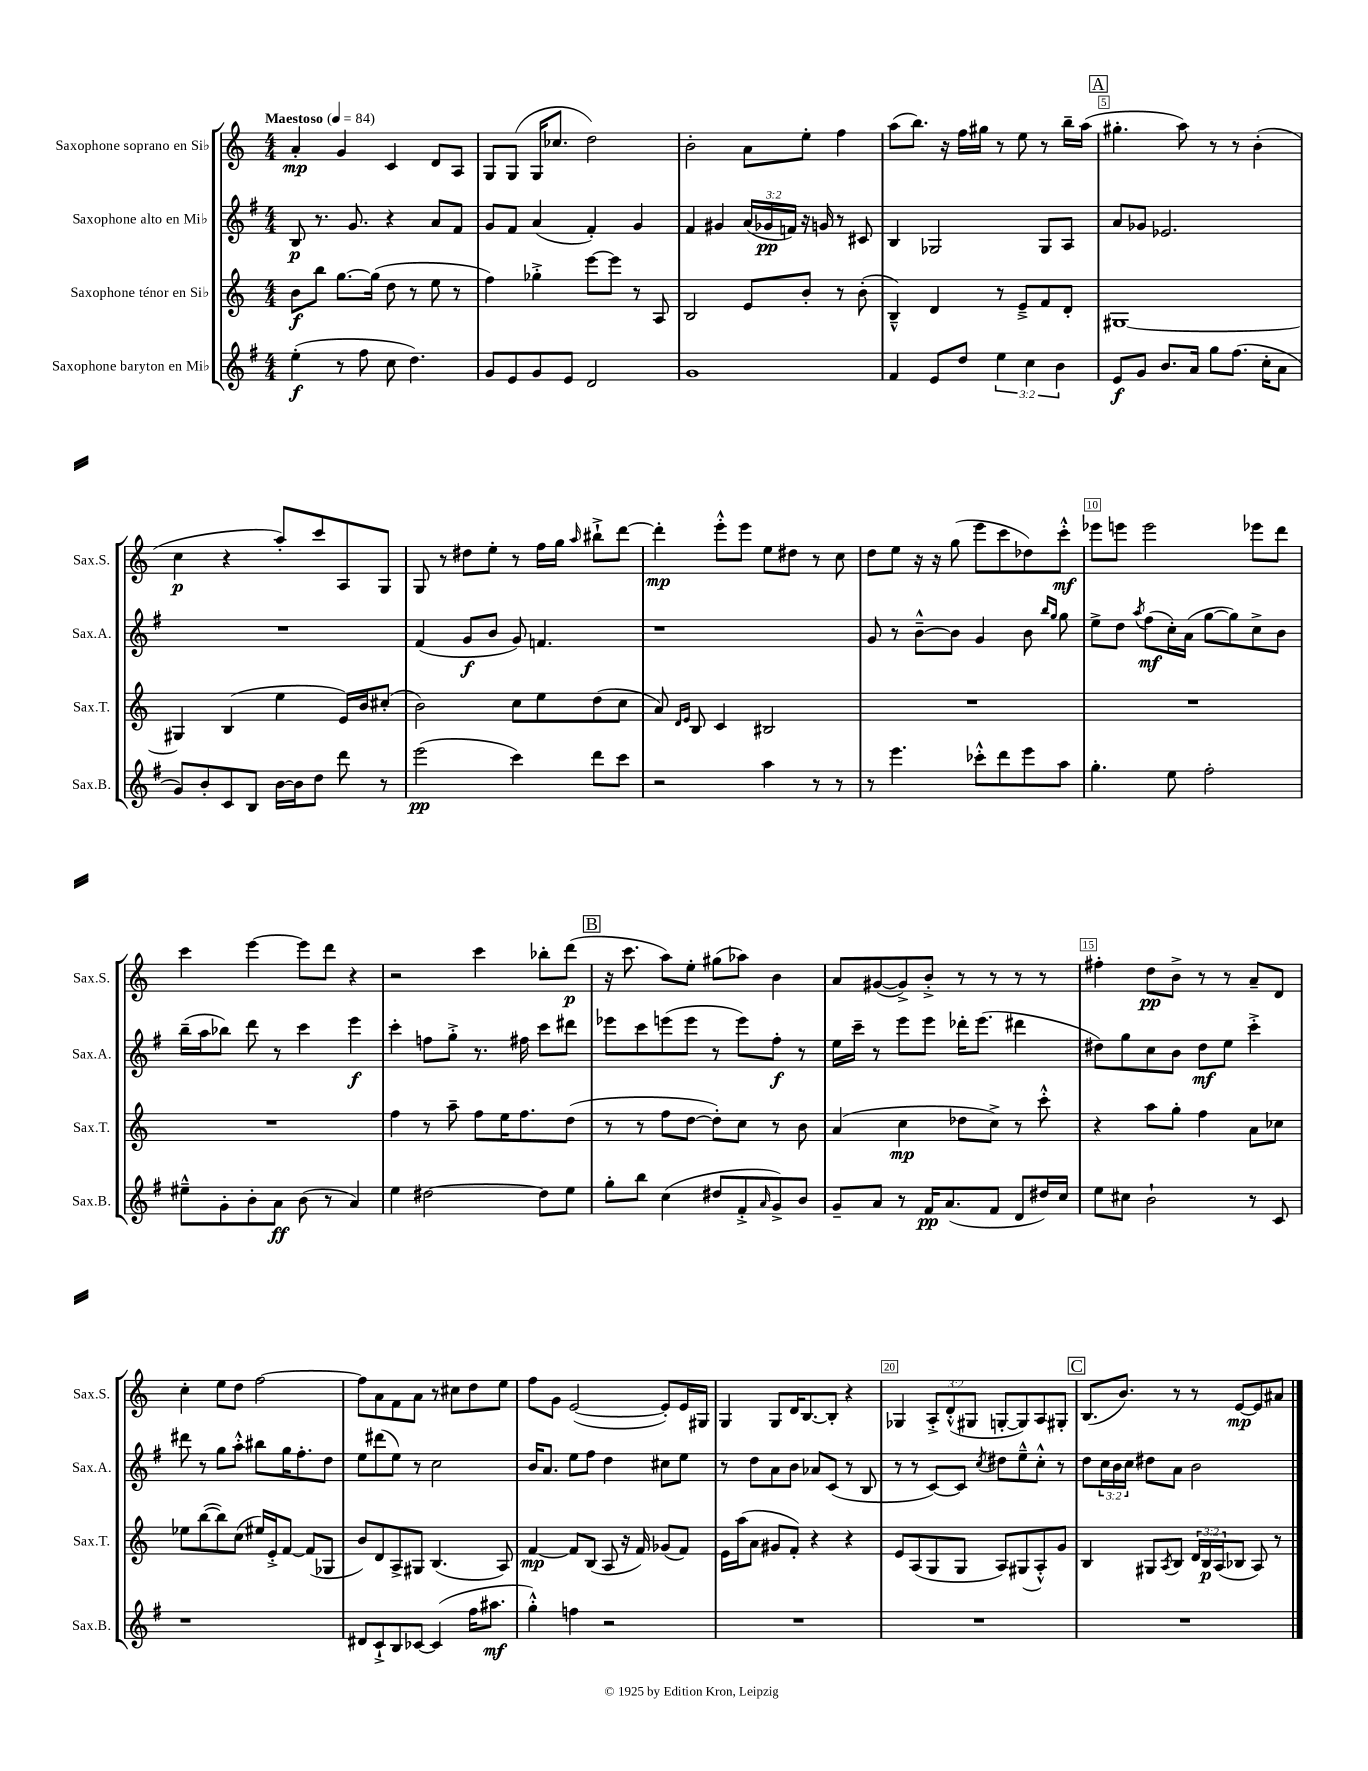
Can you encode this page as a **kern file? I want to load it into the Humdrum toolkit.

**kern	**dynam	**kern	**dynam	**kern	**dynam	**kern	**dynam
*part4	*part4	*part3	*part3	*part2	*part2	*part1	*part1
*staff4	*staff4	*staff3	*staff3	*staff2	*staff2	*staff1	*staff1
*I"Saxophone baryton en Mi♭	*	*I"Saxophone ténor en Si♭	*	*I"Saxophone alto en Mi♭	*	*I"Saxophone soprano en Si♭	*
*I'Sax.B.	*	*I'Sax.T.	*	*I'Sax.A.	*	*I'Sax.S.	*
*clefG2	*	*clefG2	*	*clefG2	*	*clefG2	*
*k[f#]	*	*k[]	*	*k[f#]	*	*k[]	*
*M4/4	*	*M4/4	*	*M4/4	*	*M4/4	*
*MM84	*	*MM84	*	*MM84	*	*MM84	*
=1	=1	=1	=1	=1	=1	=1	=1
!	!	!	!	!	!	!LO:TX:a:B:t=Maestoso	!
(4ee'\	f	8b\L	f	8B/	p	4a'/	mp
.	.	8bb\J	.	8.r	.	.	.
8r	.	[8.gg\L	.	.	.	4g/	.
.	.	.	.	8.g/	.	.	.
8ff#\	.	.	.	.	.	.	.
.	.	(16gg\Jk]	.	.	.	.	.
8cc\	.	8dd\	.	4r	.	4c/	.
4.dd\)	.	8r	.	.	.	.	.
.	.	8ee\	.	8a/L	.	8d/L	.
.	.	8r	.	8f#/J	.	8A/J	.
=2	=2	=2	=2	=2	=2	=2	=2
8g/L	.	4ff\)	.	8g/L	.	8G/L	.
8e/	.	.	.	8f#/J	.	(8G/J	.
8g/	.	4gg-X'^\	.	(4a/	.	16G/KL	.
.	.	.	.	.	.	8.cc-X/J	.
8e/J	.	.	.	.	.	.	.
2d/	.	[8eee\L	.	4f#'/)	.	2dd\)	.
.	.	8eee\J]	.	.	.	.	.
.	.	8r	.	4g/	.	.	.
.	.	8A/	.	.	.	.	.
=3	=3	=3	=3	=3	=3	=3	=3
1g	.	2B/	.	4f#/	.	2b'\	.
.	.	.	.	4g#X/	.	.	.
.	.	8e/L	.	(24a/LL	.	8a\L	.
.	.	.	.	24g-X/	pp	.	.
.	.	.	.	24fn/JJ)	.	.	.
.	.	8b'/J	.	16r	.	8ee'\J	.
.	.	.	.	16gn/	.	.	.
.	.	8r	.	8r	.	4ff\	.
.	.	(8b'\	.	8c#X/	.	.	.
=4	=4	=4	=4	=4	=4	=4	=4
4f#/	.	4B~^^/)	.	4B/	.	(8aa\L	.
.	.	.	.	.	.	8.bb\J)	.
8e/L	.	4d/	.	2G-X/	.	.	.
.	.	.	.	.	.	16r	.
8dd/J	.	.	.	.	.	16ff\LL	.
.	.	.	.	.	.	16gg#X\JJ	.
6ee\	.	8r	.	.	.	8r	.
.	.	8e~^/L	.	.	.	8ee\	.
6cc\	.	.	.	.	.	.	.
.	.	8f/	.	8G-/L	.	8r	.
6b\	.	.	.	.	.	.	.
.	.	8d'/J	.	8A/J	.	16bb~\LL	.
.	.	.	.	.	.	(16aa\JJ	.
!!LO:REH:place=s1:t=A
=5	=5	=5	=5	=5	=5	=5	=5
8e/L	f	[1G#X	.	8a/L	.	4.gg#X'\	.
8g/J	.	.	.	8g-X/J	.	.	.
8.b/L	.	.	.	2.e-X/	.	.	.
.	.	.	.	.	.	8aa\)	.
16a/Jk	.	.	.	.	.	.	.
8gg\L	.	.	.	.	.	8r	.
(8.ff#\J	.	.	.	.	.	8r	.
.	.	.	.	.	.	(4b'\	.
16cc'\KL	.	.	.	.	.	.	.
8a\J	.	.	.	.	.	.	.
!!LO:LB:g=z
=6	=6	=6	=6	=6	=6	=6	=6
8g/L)	.	4G#X/]	.	1r	.	4cc\	p
8b'/	.	.	.	.	.	.	.
8c/	.	(4B/	.	.	.	4r	.
8B/J	.	.	.	.	.	.	.
[16b\LL	.	4ee\	.	.	.	8aa'/L)	.
16b\J]	.	.	.	.	.	.	.
8dd\J	.	.	.	.	.	8ccc/	.
8ddd\	.	16e/LL)	.	.	.	8A/	.
.	.	16b/J	.	.	.	.	.
8r	.	(8cc#X'/J	.	.	.	8G/J	.
=7	=7	=7	=7	=7	=7	=7	=7
(2eee\	pp	2b\)	.	(4f#/	.	8G/	.
.	.	.	.	.	.	8r	.
.	.	.	.	8g/L	f	8dd#X\L	.
.	.	.	.	8b/J	.	8ee'\J	.
4ccc\)	.	8cc\L	.	8g/)	.	8r	.
.	.	8ee\	.	4.fn/	.	16ff\LL	.
.	.	.	.	.	.	16gg\JJ	.
.	.	.	.	.	.	16qqaa/	.
8ddd\L	.	(8dd\	.	.	.	8bb#X`^\L	.
8ccc\J	.	8cc\J	.	.	.	[8ddd\J	.
=8	=8	=8	=8	=8	=8	=8	=8
2r	.	8a/)	.	1r	.	4ddd'\]	mp
.	.	16qqd/LL	.	.	.	.	.
.	.	16qqe/JJ	.	.	.	.	.
.	.	8B/	.	.	.	.	.
.	.	4c/	.	.	.	8eee'^^\L	.
.	.	.	.	.	.	8eee\J	.
4aa\	.	2B#X/	.	.	.	8ee\L	.
.	.	.	.	.	.	8dd#X\J	.
8r	.	.	.	.	.	8r	.
8r	.	.	.	.	.	8cc\	.
=9	=9	=9	=9	=9	=9	=9	=9
8r	.	1r	.	8g/	.	8dd\L	.
4.eee\	.	.	.	8r	.	8ee\J	.
.	.	.	.	[8b~^^\L	.	16r	.
.	.	.	.	.	.	16r	.
.	.	.	.	8b\J]	.	(8gg\	.
8ccc-X'^^\L	.	.	.	4g/	.	8eee\L	.
8ddd\	.	.	.	.	.	8ccc\	.
8eee\	.	.	.	8b\	.	8dd-X\)	.
.	.	.	.	16qqbb/LL	.	.	.
.	.	.	.	16qqgg/JJ	.	.	.
8aa\J	.	.	.	8gg\	.	8ccc'^^\J	mf
=10	=10	=10	=10	=10	=10	=10	=10
4.gg'\	.	1r	.	8ee^\L	.	8eee-X\L	.
.	.	.	.	8dd\J	.	8eeen\J	.
.	.	.	.	8qaa/	.	.	.
.	.	.	.	(8ff#\L	mf	2eee\	.
8ee\	.	.	.	16cc'\L)	.	.	.
.	.	.	.	(16a\JJ	.	.	.
2ff#'\	.	.	.	[8gg\L	.	.	.
.	.	.	.	8gg\])	.	.	.
.	.	.	.	8cc^\	.	8eee-X\L	.
.	.	.	.	8b\J	.	8ddd\J	.
!!LO:LB:g=z
=11	=11	=11	=11	=11	=11	=11	=11
8ee#X~^^\L	.	1r	.	(16bb~\LL	.	4ccc\	.
.	.	.	.	16aa\J	.	.	.
8g'\	.	.	.	8bb-X\J)	.	.	.
8b'\	.	.	.	8ddd\	.	[4eee\	.
8a\J	ff	.	.	8r	.	.	.
(8b\	.	.	.	4ccc\	.	8eee\L]	.
8r	.	.	.	.	.	8ddd\J	.
4a/)	.	.	.	4eee\	f	4r	.
=12	=12	=12	=12	=12	=12	=12	=12
4ee\	.	4ff\	.	4ccc'\	.	2r	.
[2dd#X\	.	8r	.	8ffn\L	.	.	.
.	.	8aa~\	.	8gg'^\J	.	.	.
.	.	8ff\L	.	8.r	.	4ccc\	.
.	.	16ee\K	.	.	.	.	.
.	.	8.ff\	.	16ff#X\	.	.	.
8dd#\L]	.	.	.	8ccc\L	.	8bb-X'\L	.
8ee\J	.	(8dd\J	.	8ddd#X\J	.	(8ddd\J	p
!!LO:REH:place=s1:t=B
=13	=13	=13	=13	=13	=13	=13	=13
8gg'\L	.	8r	.	8eee-X\L	.	16r	.
.	.	.	.	.	.	8.ccc\	.
8bb\J	.	8r	.	8ccc\	.	.	.
(4cc\	.	8ff\L	.	(8eeen\	.	8aa\L)	.
.	.	[8dd\J	.	8eee\J	.	8ee'\J	.
8dd#X/L	.	8dd'\L])	.	8r	.	(8gg#X\L	.
8f#'^/	.	8cc\J	.	8eee\L)	.	8aa-X\J)	.
16qqa/	.	.	.	.	.	.	.
8g^/)	.	8r	.	8ff#'\J	f	4b\	.
8b/J	.	8b\	.	8r	.	.	.
=14	=14	=14	=14	=14	=14	=14	=14
8g~/L	.	(4a/	.	16ee\LL	.	8a/L	.
.	.	.	.	16ccc~\JJ	.	.	.
8a/J	.	.	.	8r	.	([8g#X/	.
8r	.	4cc\	mp	8eee\L	.	8g#^/])	.
16f#/KL	pp	.	.	8eee\J	.	8b'^/J	.
(8.a/	.	.	.	.	.	.	.
.	.	8dd-X\L	.	16ddd-X'\KL	.	8r	.
.	.	.	.	(8.eee\J	.	.	.
8f#/J	.	8cc^\J)	.	.	.	8r	.
8d/L	.	8r	.	4ddd#X\	.	8r	.
16dd#X/L)	.	8ccc'^^\	.	.	.	8r	.
16cc/JJ	.	.	.	.	.	.	.
=15	=15	=15	=15	=15	=15	=15	=15
8ee\L	.	4r	.	8dd#X\L)	.	4ff#X'\	.
8cc#X\J	.	.	.	8gg\	.	.	.
2b`\	.	8aa\L	.	8cc\	.	8dd\L	pp
.	.	8gg'\J	.	8b\J	.	8b^\J	.
.	.	4ff\	.	8dd#\L	mf	8r	.
.	.	.	.	8ee\J	.	8r	.
8r	.	8a\L	.	4ccc'^\	.	8a~/L	.
8c/	.	8cc-X\J	.	.	.	8d/J	.
!!LO:LB:g=z
=16	=16	=16	=16	=16	=16	=16	=16
1r	.	8ee-X\L	.	8ddd#X\	.	4cc'\	.
.	.	([8bb\	.	8r	.	.	.
.	.	8bb\])	.	8gg\L	.	8ee\L	.
.	.	(8cc\J	.	8aa'^^\J	.	8dd\J	.
.	.	16ee#X/LL)	.	8bb#X\L	.	[2ff\	.
.	.	16e'^/J	.	.	.	.	.
.	.	[8f/J	.	16gg\K	.	.	.
.	.	.	.	8.ff#'\	.	.	.
.	.	(8f/L]	.	.	.	.	.
.	.	8G-X/J	.	8dd\J	.	.	.
=17	=17	=17	=17	=17	=17	=17	=17
8d#X/L	.	8b/L)	.	8ee\L	.	8ff\L]	.
8c`^/	.	8d/	.	(8ddd#X\	.	8a\	.
8B/	.	8A^/	.	8ee\J)	.	8f\	.
[8c-X/J	.	8G#X/J	.	8r	.	8a\J	.
(4c-/]	.	(4.B/	.	2cc\	.	8r	.
.	.	.	.	.	.	8cc#X\L	.
16ff#\KL	.	.	.	.	.	8dd\	.
8.aa#X\J	mf	.	.	.	.	.	.
.	.	8A/)	.	.	.	8ee\J	.
=18	=18	=18	=18	=18	=18	=18	=18
4gg'^^\)	.	[4f/	mp	16b/KL	.	8ff\L	.
.	.	.	.	8.a/J	.	.	.
.	.	.	.	.	.	8g\J	.
4ffn\	.	8f/L]	.	8ee\L	.	([2e/	.
.	.	(8B/J	.	8ff#\J	.	.	.
2r	.	8A/	.	4dd\	.	.	.
.	.	16r	.	.	.	.	.
.	.	16f/)	.	.	.	.	.
.	.	(8g-X/L	.	8cc#X\L	.	8e'/L])	.
.	.	8f/J)	.	8ee\J	.	16e/L	.
.	.	.	.	.	.	16G#X/JJ	.
=19	=19	=19	=19	=19	=19	=19	=19
1r	.	16e\LL	.	8r	.	4G/	.
.	.	(16aa\J	.	.	.	.	.
.	.	8a\J	.	8dd\L	.	.	.
.	.	8g#X/L	.	8a\	.	8G/L	.
.	.	8f'/J)	.	8b\J	.	16d/K	.
.	.	.	.	.	.	[8.B/	.
.	.	4r	.	8a-X/L	.	.	.
.	.	.	.	(8c/J	.	8B'/J]	.
.	.	4r	.	8r	.	4r	.
.	.	.	.	8B/	.	.	.
=20	=20	=20	=20	=20	=20	=20	=20
1r	.	8e/L	.	8r	.	4G-X/	.
.	.	(8A/	.	8r	.	.	.
.	.	8G/	.	[8c/L)	.	12A'^/L	.
.	.	.	.	.	.	(12d'^^/	.
.	.	8G/J	.	8c/J]	.	.	.
.	.	.	.	.	.	12G#X/J	.
.	.	.	.	8qcc/	.	.	.
.	.	8A/L)	.	8dd#X\L	.	[8Gn'/L	.
.	.	(8G#X/	.	8ee~^^\	.	8G/])	.
.	.	8A'^^/)	.	8cc'^^\J	.	8A/	.
.	.	8g/J	.	8r	.	8G#X'/J	.
!!LO:REH:place=s1:t=C
=21	=21	=21	=21	=21	=21	=21	=21
1r	.	4B/	.	8dd\L	.	(8.B/L	.
.	.	.	.	24cc\L	.	.	.
.	.	.	.	24b\	.	.	.
.	.	.	.	.	.	8.b/J)	.
.	.	.	.	24cc\JJ	.	.	.
.	.	8G#X/L	.	8dd#X\L	.	.	.
.	.	8qA/	.	.	.	.	.
.	.	8B/J	.	8a\J	.	8r	.
.	.	24d/LL	.	2b\	.	8r	.
.	.	24B/	p	.	.	.	.
.	.	(24A/J	.	.	.	.	.
.	.	8B-X/J	.	.	.	[8e/L	mp
.	.	8A/)	.	.	.	8e/]	.
.	.	8r	.	.	.	8a#X/J	.
==	==	==	==	==	==	==	==
*-	*-	*-	*-	*-	*-	*-	*-
